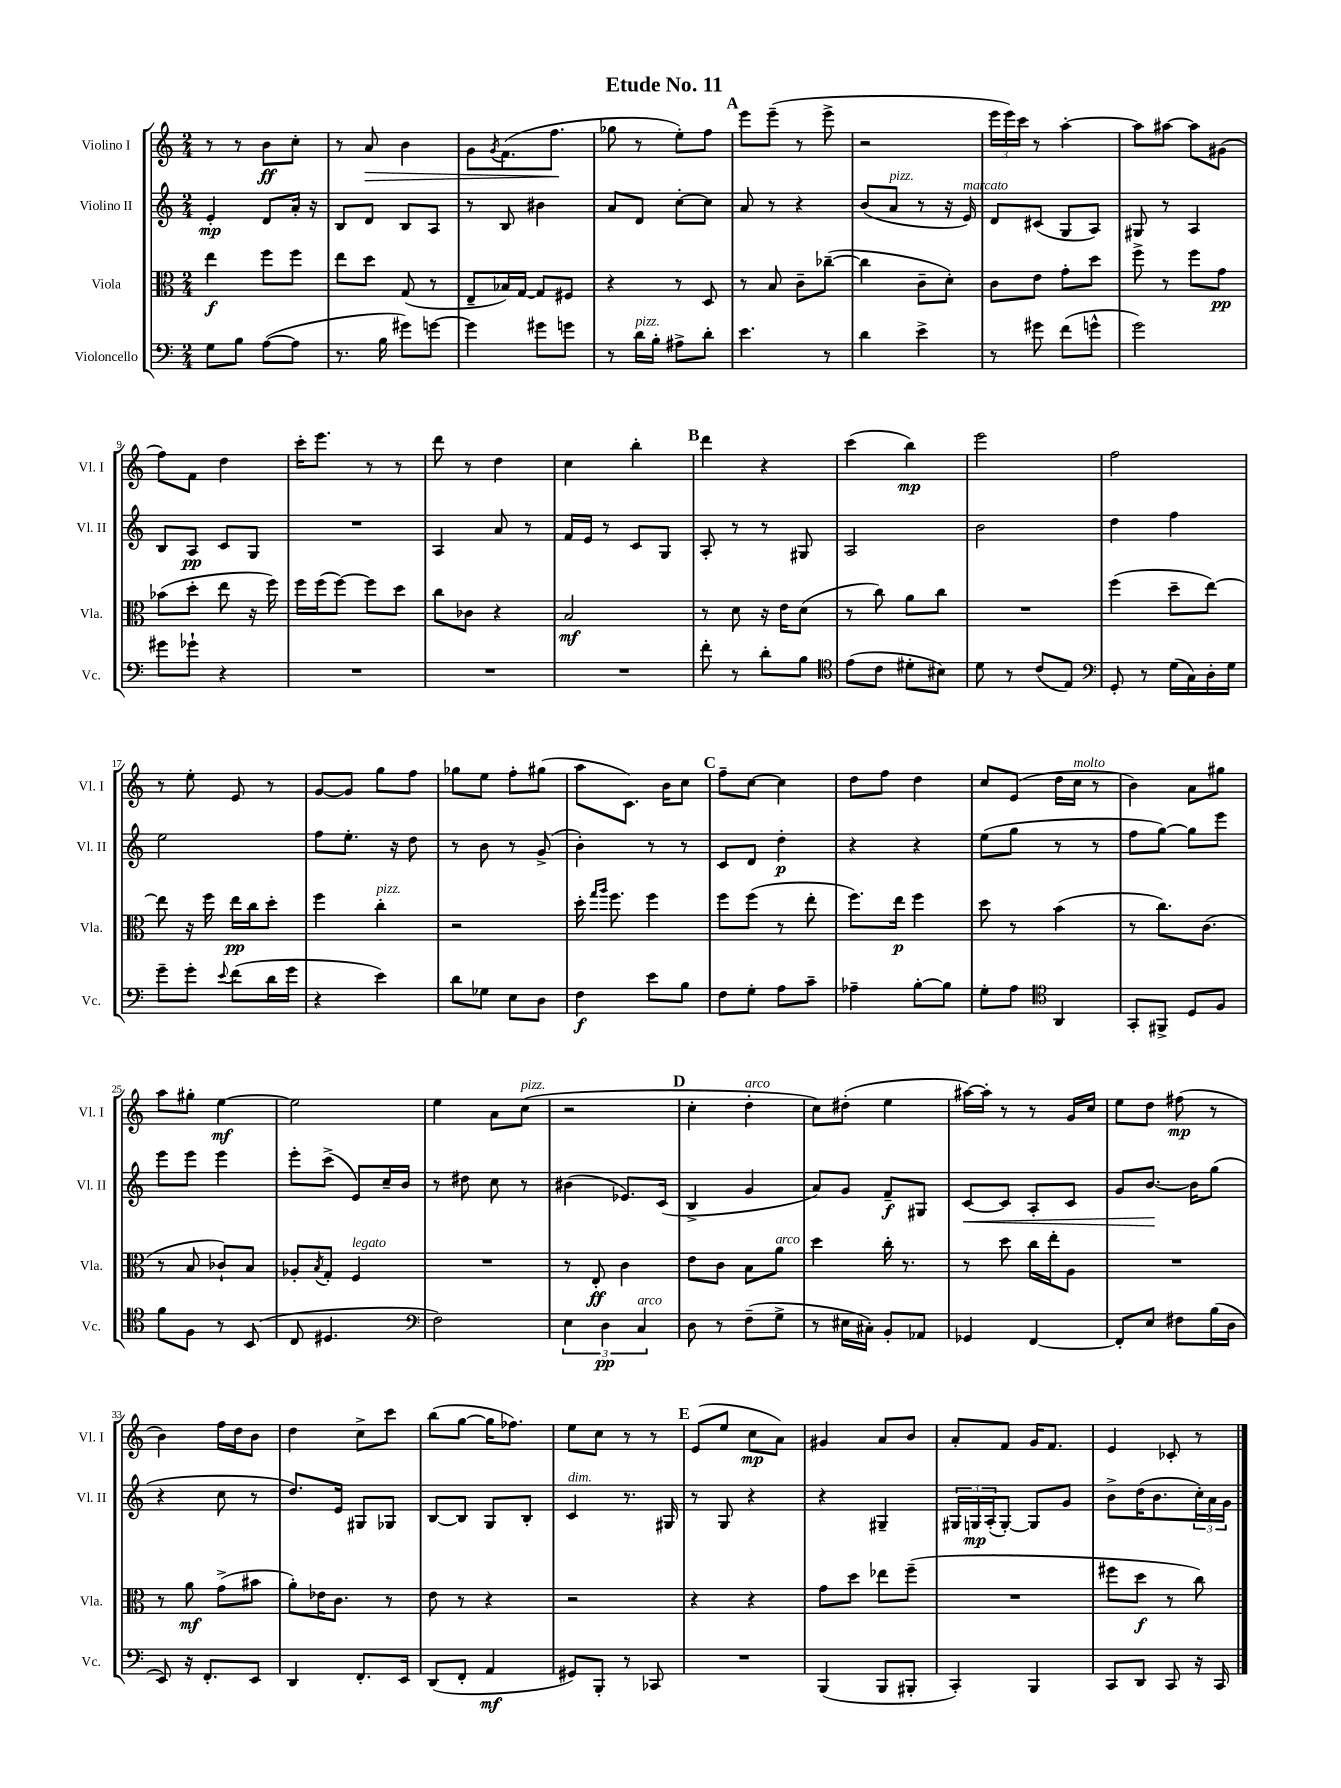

**kern	**kern	**kern	**kern
*staff4	*staff3	*staff2	*staff1
*clefF4	*clefC3	*clefG2	*clefG2
*k[]	*k[]	*k[]	*k[]
*M2/4	*M2/4	*M2/4	*M2/4
8G	4ee	4e'	8r
8B	.	.	8r
([8A	8ff	8d	8b
8A]	8ff	16a'	8cc'
.	.	16r	.
=	=	=	=
8.r	8ee	8B	8r
.	8dd	8d	8a
16B	.	.	.
8g#)	(8G	8B	4b
[8g	8r	8A	.
=	=	=	=
4g]	8E~	8r	8g
.	.	.	8qg
.	16B-)	8B	(8.f
.	[16G	.	.
8g#	8G]	4b#	.
.	.	.	8.ff
8g	8F#	.	.
=	=	=	=
8r	4r	8a	8gg-
16d	.	8d	8r
16B'	.	.	.
8A#^	8r	[8cc'	8ee')
8d'	8D	8cc]	8ff
=	=	=	=
4.e	8r	8a	8eee
.	8B	8r	(8eee~
.	8c~	4r	8r
8r	([8cc-~	.	8eee^
=	=	=	=
4d	4cc-]	(8b	2r
.	.	8a	.
4e^	8c~	8r	.
.	8d')	16r	.
.	.	16e)	.
=	=	=	=
8r	8c	8d	24eee
.	.	.	24eee)
.	.	.	24ccc
8g#	8e	(8c#	8r
(8f	8g'	8G	[4aa'
8g^^	8dd	8A)	.
=	=	=	=
2g)	8ff^	8G#	8aa]
.	8r	8r	[8aa#
.	8ff	4A	8aa#]
.	8g	.	(8g#
=	=	=	=
8g#	(8b-	8B	8ff)
8g-`	8dd'	8A	8f
4r	8ee	8c	4dd
.	16r	8G	.
.	16ff)	.	.
=	=	=	=
2r	16ff	2r	16ccc'
.	(16ff	.	8.eee
.	[8ff)	.	.
.	8ff]	.	8r
.	8dd	.	8r
=	=	=	=
2r	8cc	4A	8ddd
.	8c-	.	8r
.	4r	8a	4dd
.	.	8r	.
=	=	=	=
2r	2B	16f	4cc
.	.	16e	.
.	.	8r	.
.	.	8c	4bb'
.	.	8G	.
=	=	=	=
8f'	8r	8A'	4ddd
8r	8d	8r	.
8d'	16r	8r	4r
.	16e	.	.
8B	(8d	8G#	.
=	=	=	=
*clefC4	*	*	*
(8e	8r	2A	(4ccc
8c	8cc)	.	.
8d#'	8a	.	4bb)
8B#)	8cc	.	.
=	=	=	=
8d	2r	2b	2eee
8r	.	.	.
(8c	.	.	.
8E)	.	.	.
=	=	=	=
*clefF4	*	*	*
8GG'	(4ff	4dd	2ff
8r	.	.	.
(16G	8dd~	4ff	.
16C)	.	.	.
16D'	[8ee)	.	.
16G	.	.	.
=	=	=	=
8g~	8ee]	2ee	8r
8g'	16r	.	8ee'
.	16ff	.	.
8qqe	.	.	.
(8f	16ee	.	8e
.	16cc	.	.
16d	8dd'	.	8r
16g	.	.	.
=	=	=	=
4r	4ff	8ff	[8g
.	.	8.ee'	8g]
4e)	4cc'	.	8gg
.	.	16r	.
.	.	8dd	8ff
=	=	=	=
8d	2r	8r	8gg-
8G-	.	8b	8ee
8E	.	8r	8ff'
8D	.	(8g^	(8gg#
=	=	=	=
4F	16dd'	4b')	8aa
.	16qqgg	.	.
.	16qqaa	.	.
.	8.ff	.	.
.	.	.	8.c)
8e	4ff	8r	.
.	.	.	16b
8B	.	8r	8cc
=	=	=	=
8F	8ff	8c	8ff~
8G'	(8ff	8d	[8cc
8A	8r	4dd'	4cc]
8c~	8ee'	.	.
=	=	=	=
4A-~	8.ff)	4r	8dd
.	.	.	8ff
.	16ee	.	.
[8B'	4ff	4r	4dd
8B]	.	.	.
=	=	=	=
8G'	8dd	(8ee	8cc
8A	8r	8gg	(8e
*clefC4	*	*	*
4AA	(4b	8r	16dd
.	.	.	16cc
.	.	8r	8r
=	=	=	=
8GG'	8r	8ff	4b)
8FF#^	8.cc)	[8gg)	.
8D	.	8gg]	8a
.	(8.c	.	.
8F	.	8eee	8gg#
=	=	=	=
8f	8r	8eee	8aa
8F	8B	8eee	8gg#'
8r	8c-`)	4eee	[4ee
(8BB	8B	.	.
=	=	=	=
8C	8A-'	8eee'	2ee]
.	8qB	.	.
4.D#	8G'	(8ccc^	.
.	4F	8e)	.
.	.	16cc~	.
.	.	16b	.
=	=	=	=
*clefF4	*	*	*
2F)	2r	8r	4ee
.	.	8dd#	.
.	.	8cc	8a
.	.	8r	(8cc
=	=	=	=
6E	8r	(4b#	2r
.	8E'	.	.
6D	.	.	.
.	4c	8.e-)	.
6C	.	.	.
.	.	(16c	.
=	=	=	=
8D	8e	4B^	4cc'
8r	8c	.	.
(8F~	8B	4g	4dd'
8G^	8a	.	.
=	=	=	=
8r	4dd	8a)	8cc)
16E#	.	8g	(8dd#'
16C#')	.	.	.
8BB'	16cc'	8f~	4ee
.	8.r	.	.
8AA-	.	8G#	.
=	=	=	=
4GG-	8r	[8c	[16aa#)
.	.	.	16aa#']
.	8dd	8c]	8r
[4FF	16cc	8A'	8r
.	16ee'	.	.
.	8A	8c	16g
.	.	.	16cc
=	=	=	=
8FF']	2r	8g	8ee
8E	.	[8.b	8dd
8F#	.	.	(8ff#
.	.	16b]	.
(16B	.	(8gg	8r
16D	.	.	.
=	=	=	=
8EE)	8r	4r	4b)
16r	8a	.	.
8.FF'	.	.	.
.	(8g^	8cc	16ff
.	.	.	16dd
8EE	8b#	8r	8b
=	=	=	=
4DD	8a')	8.dd)	4dd
.	16e-	.	.
.	8.c	16e	.
8.FF'	.	8G#	8cc^
.	8r	8G-	8ccc
16EE	.	.	.
=	=	=	=
(8DD	8e	[8B	(8bb
8FF'	8r	8B]	[8gg
4AA	4r	8G	16gg]
.	.	.	8.ff-)
.	.	8B'	.
=	=	=	=
8GG#)	2r	4c	8ee
8BBB'	.	.	8cc
8r	.	8.r	8r
8CC-	.	.	8r
.	.	16G#	.
=	=	=	=
2r	4r	8r	(8e
.	.	8G	8ee
.	4r	4r	8cc
.	.	.	8a)
=	=	=	=
(4BBB	8g	4r	4g#
.	8dd	.	.
8BBB	8ee-	4G#~	8a
8BBB#'	(8ff~	.	8b
=	=	=	=
4CC')	2r	24G#	8a'
.	.	24G	.
.	.	(24A'	.
.	.	[8G')	8f
4BBB	.	8G]	16g
.	.	.	8.f
.	.	8g	.
=	=	=	=
8CC	8ff#	8b^	4e
8DD	8dd	(16dd	.
.	.	8.b	.
8CC	8r	.	8c-'
16r	8cc)	24cc')	8r
.	.	24a	.
16CC	.	.	.
.	.	24g	.
==	==	==	==
*-	*-	*-	*-
